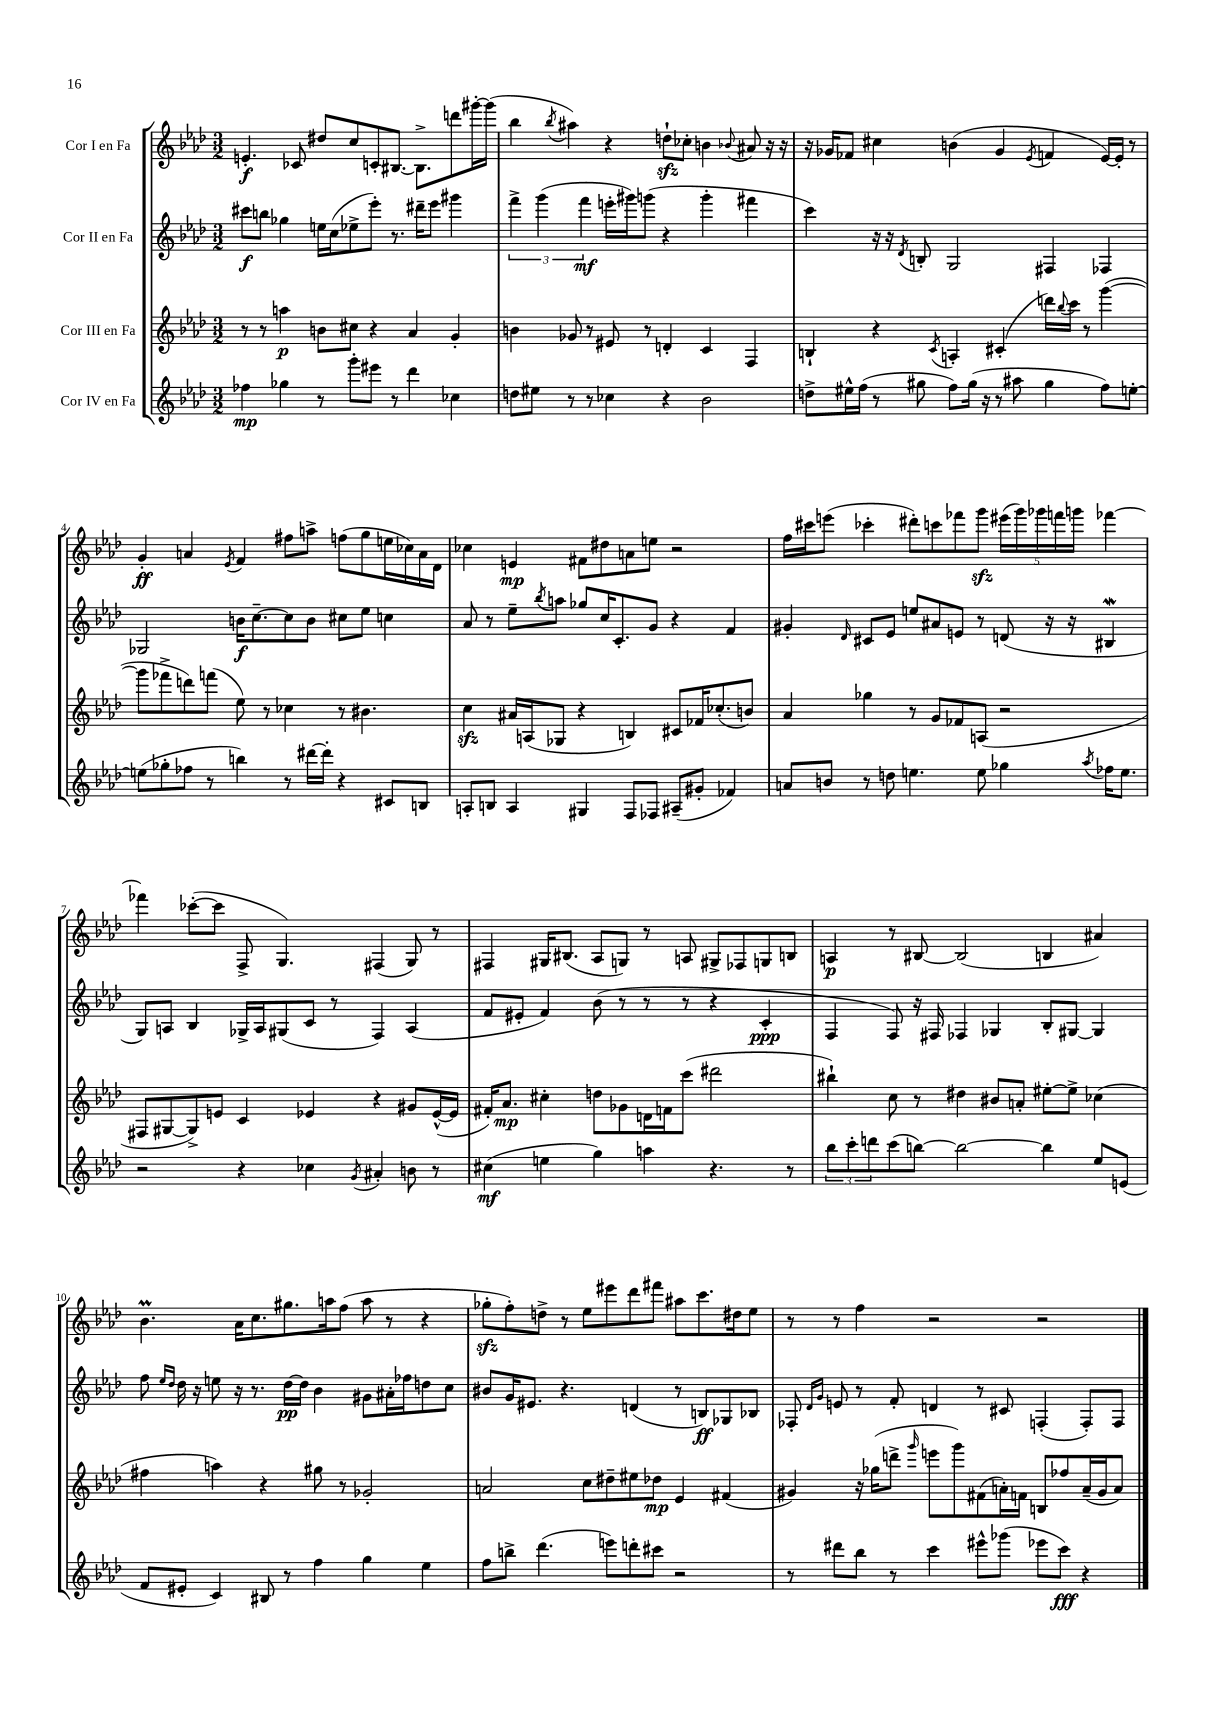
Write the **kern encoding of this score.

**kern	**kern	**kern	**kern
*staff4	*staff3	*staff2	*staff1
*clefG2	*clefG2	*clefG2	*clefG2
*k[b-e-a-d-]	*k[b-e-a-d-]	*k[b-e-a-d-]	*k[b-e-a-d-]
*M3/2	*M3/2	*M3/2	*M3/2
4ff-	8r	8ccc#	4.e'
.	8r	8bb	.
4gg-	4aa	4gg-	.
.	.	.	8c-
8r	8b	16ee	8dd#
.	.	(16cc	.
8ggg'	8cc#	8ee-^	8cc
8eee#	4r	8eee-')	8c'
8r	.	8.r	[8.B#
4ddd-	4a-	.	.
.	.	16ddd#~	8.B#^]
.	.	8eee-	.
4cc-	4g'	4ggg#	8ddd
.	.	.	[16ggg#'
.	.	.	(16ggg#]
=	=	=	=
8dd	4b	6fff^	4bb-
8ee#	.	.	.
.	.	(6ggg	.
.	.	.	8qbb-
8r	8g-	.	4aa#)
.	.	6fff	.
8r	8r	.	.
4cc-	8e#	16eee'	4r
.	.	16ggg#)	.
.	8r	(8ggg	.
4r	4d'	4r	8dd`
.	.	.	8cc-'
2b-	4c	4ggg'	4b
.	.	.	8qqb-
.	4F	4fff#	8a#
.	.	.	16r
.	.	.	16r
=	=	=	=
8dd^	4B`	4ccc)	16r
.	.	.	16g-
16ee#^^	.	.	8f-
(16ff	.	.	.
8r	4r	16r	4cc#
.	.	16r	.
.	.	8qd-	.
8gg#	.	8B'	.
.	8qc	.	.
8ff)	4A'	2G	(4b
(16gg#	.	.	.
16r	.	.	.
8r	(4c#'	.	4g-
8aa#	.	.	.
.	.	.	8qe-
4gg#	16ddd)	4F#	4f
.	8qqbb-	.	.
.	16ccc	.	.
.	8r	.	.
8ff)	([4ggg	4F-	[16e-)
.	.	.	16e-']
[8ee'	.	.	8r
=	=	=	=
(8ee]	8ggg]	2G-	4g'
8gg-'	8fff-^	.	.
8ff-	8ddd)	.	4a
8r	(8fff	.	.
.	.	.	8qe-
4bb)	8ee-)	16b	4f
.	.	[8.cc~	.
.	8r	.	.
8r	4cc-	8cc]	8ff#
[16ddd#	.	8b	8aa^
16ddd#']	.	.	.
4r	8r	8cc#	(8ff
.	4.b#	8ee-	8gg
8c#	.	4cc	16ee
.	.	.	16cc-)
8B	.	.	16a
.	.	.	16d-
=	=	=	=
8A'	4cc	8a-	4cc-
8B	.	8r	.
4A	16a#	8ee-~	4e
.	(16A	.	.
.	.	8qbb-	.
.	8G-	8aa	.
4G#	4r	8gg-	8f#
.	.	16cc	8dd#
.	.	8.c'	.
8F	4B)	.	8a
8F-	.	8g	8ee
(8A#~	8c#	4r	2r
8g#'	16f-	.	.
.	(8.cc-'	.	.
4f-)	.	4f	.
.	8b)	.	.
=	=	=	=
8a	4a-	4g#'	16ff
.	.	.	16ccc#
8b	.	.	(8eee
.	.	16qqd-	.
8r	4gg-	8c#	4ccc-'
8dd	.	8e-	.
4.ee	8r	8ee	8ddd#')
.	8g	8a#	8ccc
.	8f-	8e	8fff-
8ee	(8A	8r	8ggg
4gg-	2r	(8d	(20eee#
.	.	.	20ggg)
.	.	.	20ggg-
.	.	16r	.
.	.	.	20fff
.	.	16r	.
.	.	.	20ggg
8qaa-	.	.	.
16ff-	.	4B#	[4fff-
8.ee	.	.	.
=	=	=	=
2r	8F#	8G)	4fff-]
.	[8G#	8A	.
.	8G#^])	4B-	([8ccc-'
.	8e	.	8ccc-]
4r	4c	16G-^	8F^
.	.	16A	.
.	.	(8G#	4.G)
4cc-	4e-	8c	.
.	.	8r	.
8qg	.	.	.
4a#'	4r	4F)	(4F#
8b	8g#	(4A	8G)
8r	([16e-^^	.	8r
.	16e-]	.	.
=	=	=	=
(4cc#	16f#')	8f	4F#
.	8.a-	.	.
.	.	8e#'	.
4ee	4cc#'	4f)	16G#
.	.	.	(8.B#
4gg)	8dd	(8b-	8A-
.	8g-	8r	8G)
4aa	16d	8r	8r
.	16f	.	.
.	(8ccc	8r	8A
4.r	2ddd#	4r	8G#^
.	.	.	8F-
.	.	4c'	8G
8r	.	.	8B
=	=	=	=
12bb-	4bb#`)	4F	4A
12ccc'	.	.	.
12ddd	.	.	.
(8ccc	8cc	8F)	8r
[8bb)	8r	16r	[8B#
.	.	16F#	.
2bb_	4dd#	4F-	(2B#]
.	8b#	4G-	.
.	8a'	.	.
4bb]	[8ee#'	8B-'	4B
.	8ee#^]	[8G#	.
8ee-	(4cc-	4G#]	4a#)
(8e	.	.	.
=	=	=	=
8f	4ff#	8ff	4.b-
.	.	16qqee-	.
.	.	16qqdd-	.
8e#'	.	16dd-	.
.	.	16r	.
4c)	4aa)	8ee	.
.	.	16r	16a-
.	.	8.r	8.cc
8B#	4r	.	.
8r	.	[16dd-	8.gg#
.	.	16dd-]	.
4ff	8gg#	4b-	.
.	.	.	16aa
.	8r	.	(8ff
4gg	2g-'	8g#	8aa
.	.	16a#'	8r
.	.	16ff-	.
4ee-	.	8dd	4r
.	.	8cc	.
=	=	=	=
8ff	2a	8b#	8gg-'
8bb^	.	16g	8ff')
.	.	8.e#	.
(4.ddd-	.	.	8dd^
.	.	4.r	8r
.	8cc	.	8ee-
8eee)	8dd#~	.	8eee#
8ddd'	8ee#	(4d	8ddd-
8ccc#	8dd-	.	8fff#
2r	4e-	8r	8aa#
.	.	8B)	8.ccc
.	(4f#	8G-	.
.	.	.	16dd#
.	.	8B-	8ee-
=	=	=	=
8r	4g#)	8F-'	8r
.	.	16qqd-	.
.	.	16qqg	.
8ddd#	.	8e	8r
8bb-	16r	8r	4ff
.	(16gg-	.	.
8r	8ddd^	8f'	.
.	16qqggg	.	.
4ccc	8eee	4d	2r
.	8ggg)	.	.
8eee#^^	(8f#	8r	.
(8ggg-	16a')	8c#	.
.	16f	.	.
8eee-	8B	(4F'	2r
8ccc)	8ff-	.	.
4r	(16a~	8F')	.
.	16g#	.	.
.	8a)	8F	.
==	==	==	==
*-	*-	*-	*-
